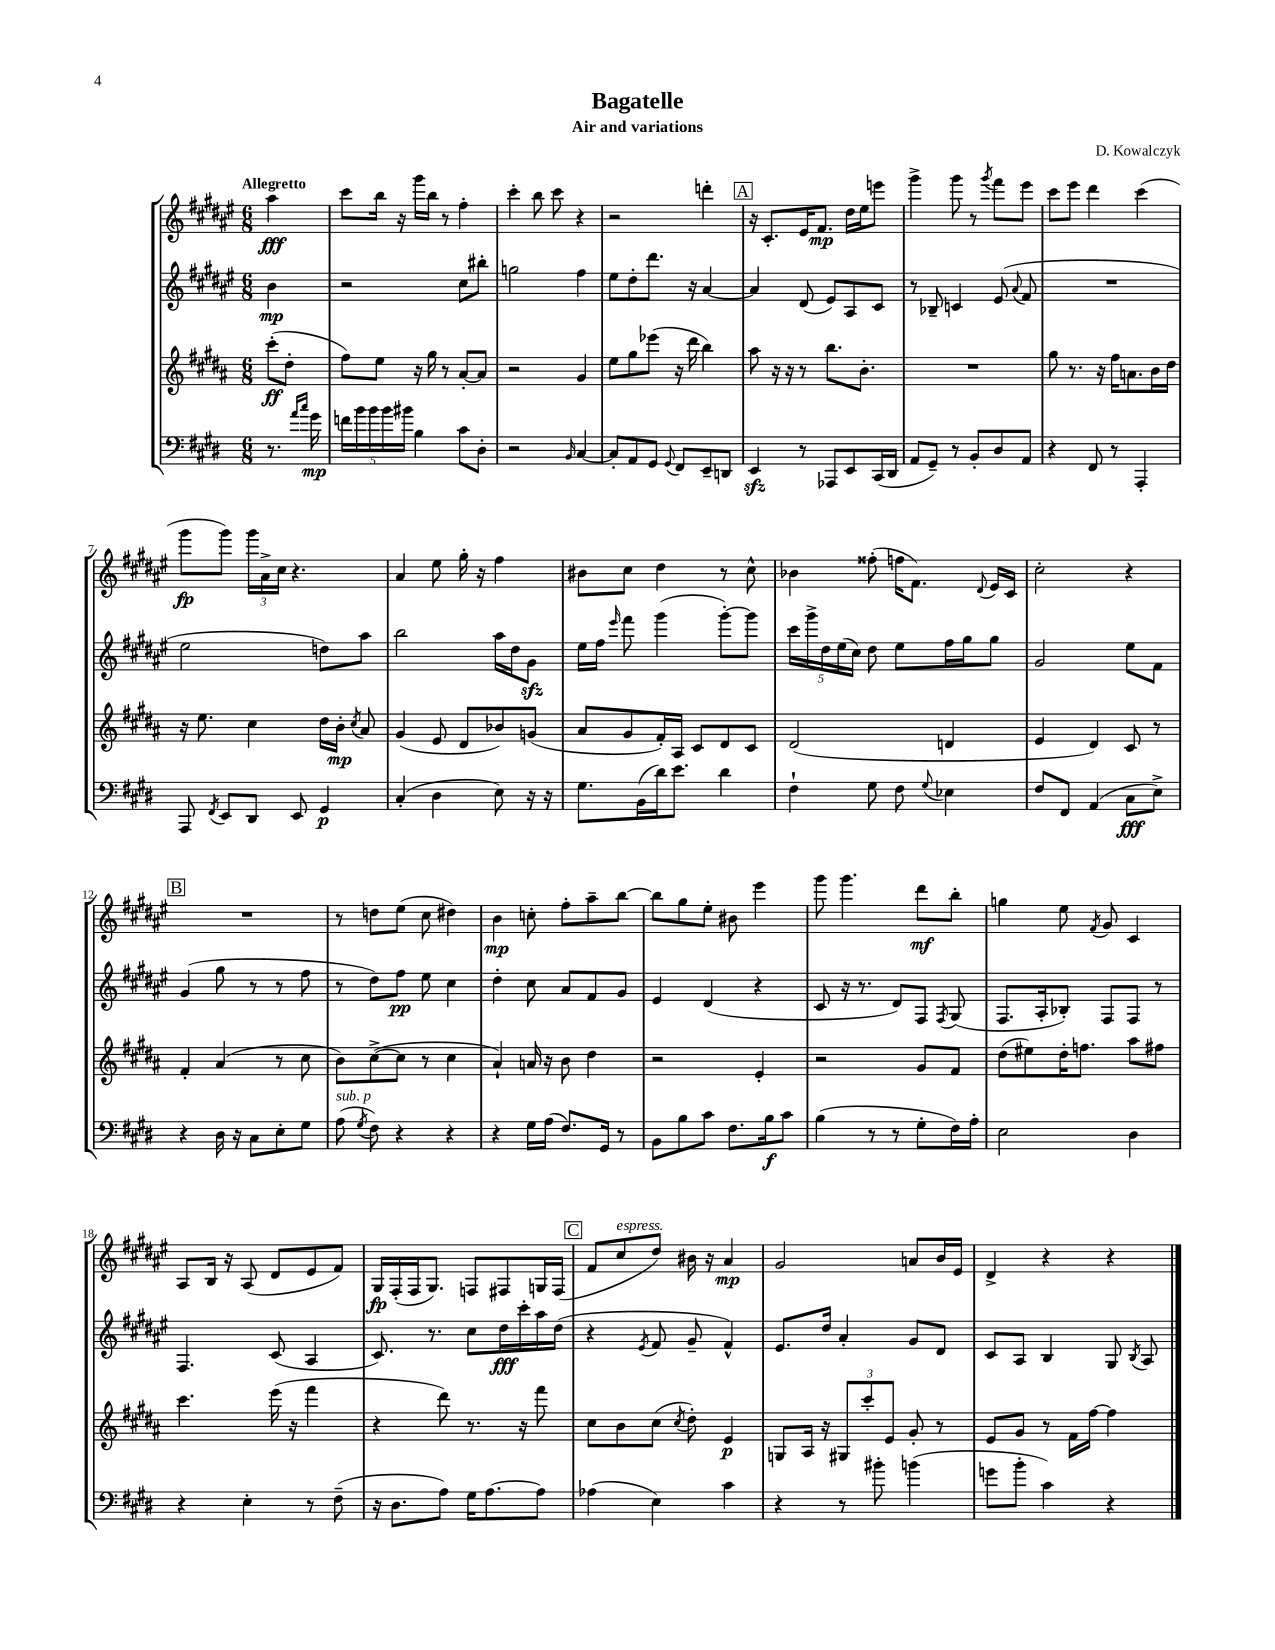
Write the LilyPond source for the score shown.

\header { title = "Bagatelle" composer = "D. Kowalczyk" subtitle = "Air and variations" }
<<
\new StaffGroup <<
\new Staff = "s0" {
    \clef treble \key fis \major \numericTimeSignature \time 6/8 \partial 4 \tempo "Allegretto"
    \autoBeamOff ais''4\fff |
    cis'''8[ b''16] r16 gis'''16[ b''16] r8 fis''4-. |
    cis'''4-. b''8 cis'''8 r4 |
    r2 d'''4-. |
    \mark \markup { \box "A" } r16 cis'8.[-. eis'16 fis'8.]\mp dis''16[ eis''16 e'''8] |
    gis'''4-> gis'''8 r8 \acciaccatura { gis'''8 } fis'''8[ eis'''8] |
    cis'''8[ eis'''8] dis'''4 cis'''4( |
    gis'''8[\fp gis'''8]) \tuplet 3/2 { gis'''16[ ais'16-> cis''16] } r4. |
    ais'4 eis''8 gis''16-. r16 fis''4 |
    bis'8[ cis''8] dis''4 r8 cis''8-^ |
    bes'4 fisis''8-.( f''16[ fis'8.]) \appoggiatura { dis'8 } eis'16[ cis'16] |
    cis''2-. r4 |
    \mark \markup { \box "B" } R2. |
    r8 d''8[ eis''8]( cis''8 dis''4) |
    b'4\mp c''8-. fis''8[-. ais''8-- b''8]~ |
    b''8[ gis''8 eis''8]-. bis'8 eis'''4 |
    gis'''8 gis'''4. dis'''8[\mf b''8]-. |
    g''4 eis''8 \acciaccatura { fis'8 } gis'8 cis'4 |
    ais8[ b16] r16 ais8( dis'8[ eis'8 fis'8]) |
    gis16[\fp fis16-.( fis16 gis8.]) f8[ fis8 g16 fis16]( |
    \mark \markup { \box "C" } fis'8[ cis''8^\markup { \italic "espress." } dis''8]) bis'16 r16 ais'4\mp |
    gis'2 a'8[ b'16 eis'16] |
    dis'4-> r4 r4 \bar "|." |
}
\new Staff = "s1" {
    \clef treble \key fis \major \numericTimeSignature \time 6/8 \partial 4
    \autoBeamOff b'4\mp |
    r2 cis''8[ bis''8]-. |
    g''2 fis''4 |
    eis''8[ dis''8-. dis'''8.] r16 ais'4~ |
    \mark \markup { \box "A" } ais'4 dis'8( eis'8[) ais8 cis'8] |
    r8 bes8-- c'4 eis'8( \appoggiatura { ais'8 } fis'8 |
    R2. |
    eis''2 d''8[) ais''8] |
    b''2 ais''16[ dis''16 gis'8]\sfz |
    eis''16[ fis''16] \grace { eis'''16 } fis'''8 gis'''4( gis'''8[~-.) gis'''8] |
    \tuplet 5/4 { cis'''16[ gis'''16-> dis''16 eis''16( cis''16]) } dis''8 eis''8[ fis''16 gis''16 gis''8] |
    gis'2 eis''8[ fis'8] |
    \mark \markup { \box "B" } gis'4( gis''8 r8 r8 fis''8 |
    r8 dis''8[) fis''8]\pp eis''8 cis''4 |
    dis''4-. cis''8 ais'8[ fis'8 gis'8] |
    eis'4 dis'4( r4 |
    cis'8 r16 r8. dis'8[) fis8] \acciaccatura { fis8 } gis8( |
    fis8.[ ais16-. bes8]-.) fis8[ fis8] r8 |
    fis4. cis'8( ais4 |
    cis'8.) r8. cis''8[ dis''16\fff cis'''16-. ais''16 dis''16]( |
    \mark \markup { \box "C" } r4 \acciaccatura { eis'8 } fis'8 gis'8-- fis'4-^) |
    eis'8.[ dis''16] ais'4-. gis'8[ dis'8] |
    cis'8[ ais8] b4 gis8 \acciaccatura { b8 } ais8 \bar "|." |
}
\new Staff = "s2" {
    \clef treble \key b \major \numericTimeSignature \time 6/8 \partial 4
    \autoBeamOff cis'''8[-.\ff( dis''8]-. |
    fis''8[) e''8] r16 gis''16 r8 ais'8[~-. ais'8] |
    r2 gis'4 |
    e''8[ gis''8 ees'''8]( r16 dis'''16 b''4) |
    \mark \markup { \box "A" } ais''8 r16 r16 r8 b''8.[ b'8.]-. |
    R2. |
    gis''8 r8. r16 fis''16[ a'8. b'16 dis''16] |
    r16 e''8. cis''4 dis''16[ b'16]-.\mp \acciaccatura { cis''8 } ais'8 |
    gis'4( e'8 dis'8[ bes'8) g'8]( |
    ais'8[ gis'8 fis'16-.) ais16] cis'8[ dis'8 cis'8] |
    dis'2( d'4 |
    e'4 dis'4) cis'8 r8 |
    \mark \markup { \box "B" } fis'4-. ais'4( r8 cis''8 |
    b'8[) cis''8~->( cis''8] r8 cis''4 |
    ais'4-!) a'16 r16 b'8 dis''4 |
    r2 e'4-. |
    r2 gis'8[ fis'8] |
    dis''8[( eis''8) dis''16-. f''8.] ais''8[ fis''8] |
    cis'''4. e'''16( r16 fis'''4 |
    r4 dis'''8) r8. r16 fis'''8 |
    \mark \markup { \box "C" } cis''8[ b'8 cis''8]( \acciaccatura { cis''8 } dis''8-.) e'4\p |
    g8[ ais16] r16 \tuplet 3/2 { gis8[ cis'''8-. e'8] } gis'8-. r8 |
    e'8[ gis'8] r8 fis'16[ fis''16]~ fis''4 \bar "|." |
}
\new Staff = "s3" {
    \clef bass \key e \major \numericTimeSignature \time 6/8 \partial 4
    \autoBeamOff r8. \grace { a'16[ cis''16] } gis'16\mp |
    \tuplet 5/4 { f'16[ b'16 b'16 b'16 bis'16] } b4 cis'8[ dis8]-. |
    r2 \grace { b,16 } cis4~ |
    cis8[-. a,8 gis,8] \appoggiatura { gis,8 } fis,8[ e,8-- d,8] |
    \mark \markup { \box "A" } e,4\sfz r8 aes,,8[ e,8 cis,16( dis,16] |
    a,8[ gis,8]--) r8 b,8[-. dis8 a,8] |
    r4 fis,8 r8 a,,4-. |
    a,,8 \acciaccatura { fis,8 } e,8[ dis,8] e,8 gis,4\p |
    cis4-.( dis4 e8) r16 r16 |
    gis8.[ b,16( dis'16) e'8.] dis'4 |
    fis4-! gis8 fis8 \appoggiatura { gis8 } ees4 |
    fis8[ fis,8] a,4( cis8[\fff e8]->) |
    \mark \markup { \box "B" } r4 dis16 r16 cis8[ e8-. gis8] |
    a8^\markup { \italic "sub. p" }( \acciaccatura { gis8 } fis8) r4 r4 |
    r4 gis16[ a16]( fis8.[) gis,16] r8 |
    b,8[ b8 cis'8] fis8.[ b16\f cis'8] |
    b4( r8 r8 gis8[-. fis16) a16]-. |
    e2 dis4 |
    r4 e4-. r8 fis8--( |
    r16 dis8.[ a8]) gis16[ a8.~ a8] |
    \mark \markup { \box "C" } aes4( e4) cis'4 |
    r4 r8 bis'8-. b'4( |
    g'8[ b'8]-. cis'4) r4 \bar "|." |
}
>>
>>
